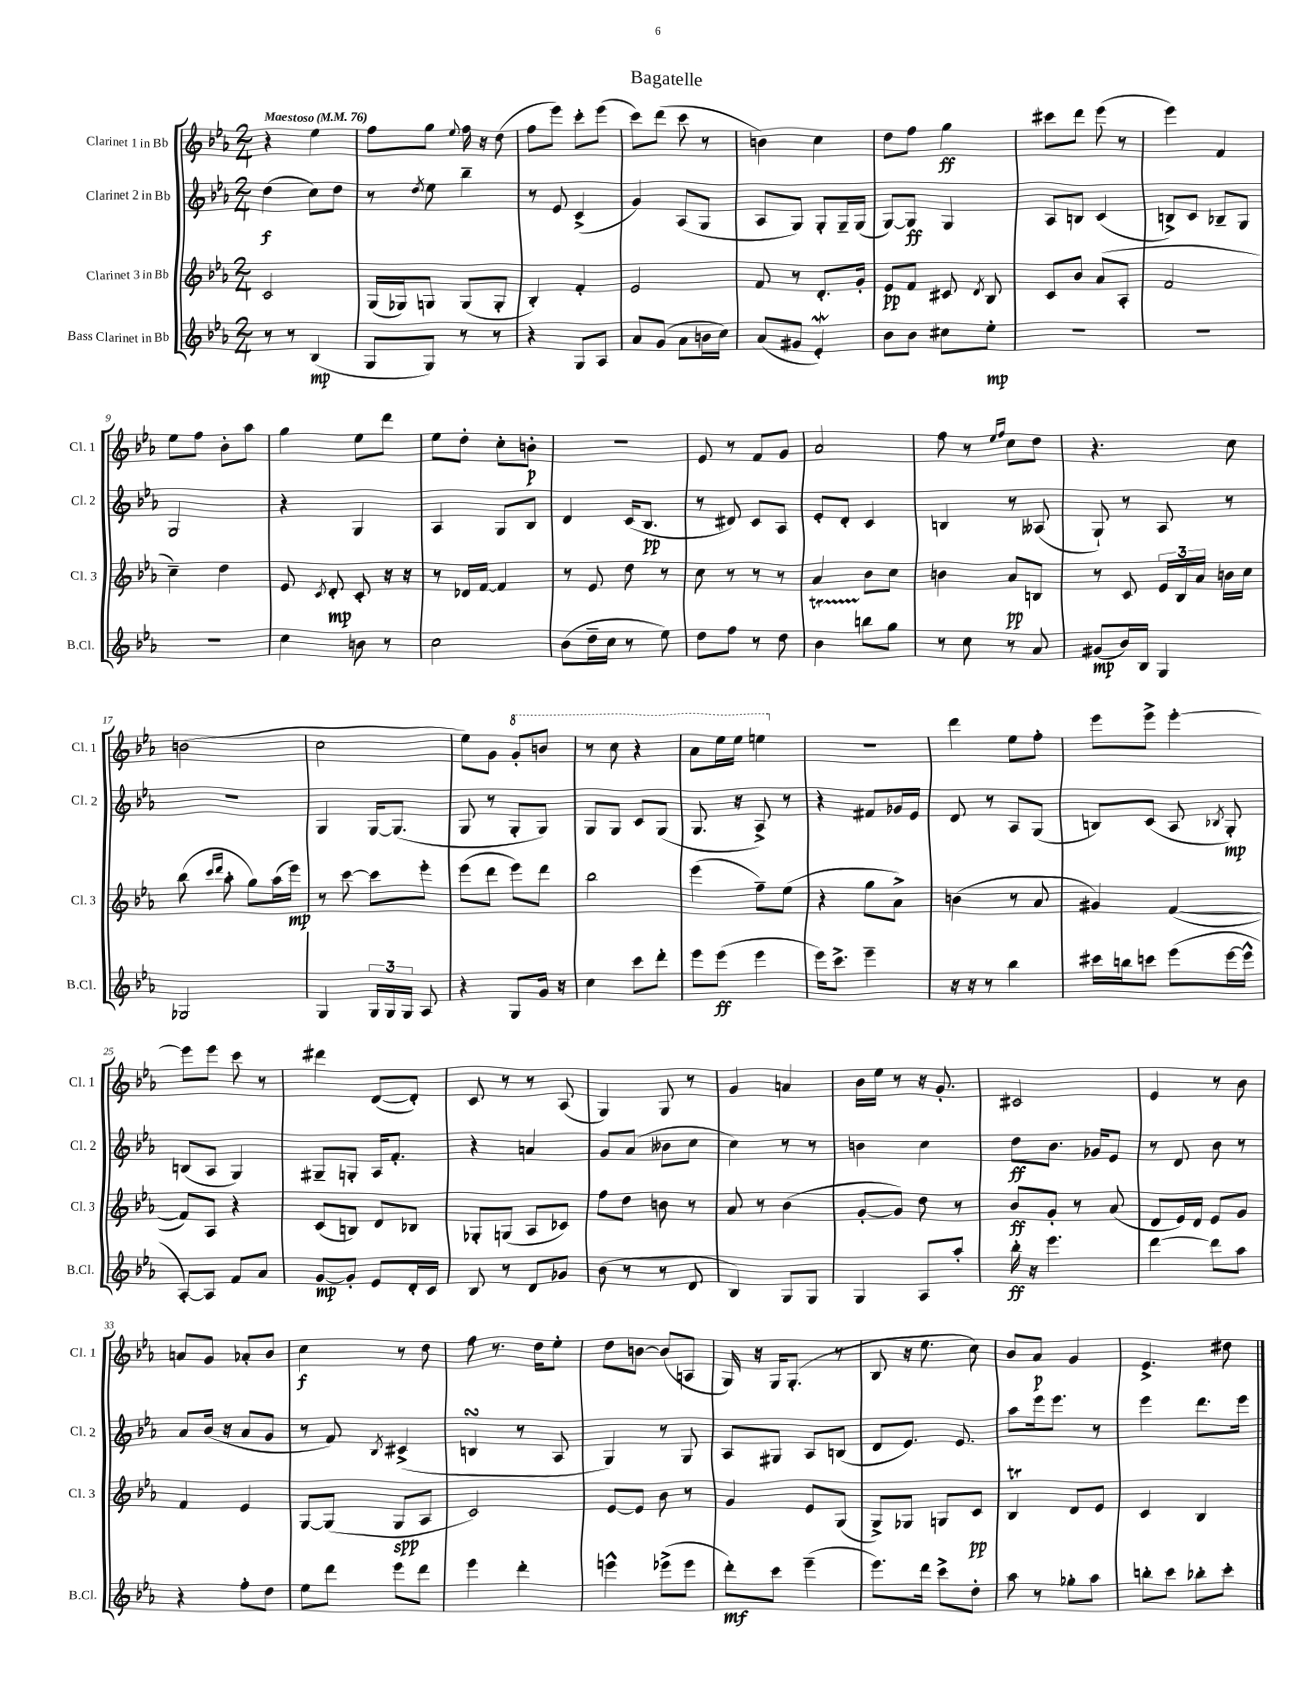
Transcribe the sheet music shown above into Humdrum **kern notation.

**kern	**dynam	**kern	**dynam	**kern	**dynam	**kern	**dynam
*part4	*part4	*part3	*part3	*part2	*part2	*part1	*part1
*staff4	*staff4	*staff3	*staff3	*staff2	*staff2	*staff1	*staff1
*I"Bass Clarinet in Bb	*	*I"Clarinet 3 in Bb	*	*I"Clarinet 2 in Bb	*	*I"Clarinet 1 in Bb	*
*I'B.Cl.	*	*I'Cl. 3	*	*I'Cl. 2	*	*I'Cl. 1	*
*clefG2	*	*clefG2	*	*clefG2	*	*clefG2	*
*k[b-e-a-]	*	*k[b-e-a-]	*	*k[b-e-a-]	*	*k[b-e-a-]	*
*M2/4	*	*M2/4	*	*M2/4	*	*M2/4	*
*MM76	*	*MM76	*	*MM76	*	*MM76	*
=1	=1	=1	=1	=1	=1	=1	=1
!	!	!	!	!	!	!LO:TX:a:B:t=Maestoso	!
8r	.	2c/	.	(4dd\	f	4r	.
8r	.	.	.	.	.	.	.
(4B-/	mp	.	.	8cc\L)	.	4ee-\	.
.	.	.	.	8dd\J	.	.	.
=2	=2	=2	=2	=2	=2	=2	=2
8G/L	.	(16G/LL	.	8r	.	8ff\L	.
.	.	16G-X/J)	.	.	.	.	.
.	.	.	.	8qdd/	.	.	.
8G/J)	.	8Gn/J	.	8ee-\	.	8gg\J	.
.	.	.	.	.	.	8qqee-/	.
8r	.	(8G/L	.	4bb-~\	.	16ff\	.
.	.	.	.	.	.	16r	.
8r	.	8G'/J	.	.	.	(8dd\	.
=3	=3	=3	=3	=3	=3	=3	=3
4r	.	4B-'/)	.	8r	.	8ff\L	.
.	.	.	.	8e-/	.	8eee-\J)	.
8G/L	.	4f'/	.	(4c^/	.	8ccc'\L	.
8A-/J	.	.	.	.	.	(8eee-\J	.
=4	=4	=4	=4	=4	=4	=4	=4
8a-/L	.	2e-/	.	4g/)	.	8ccc\L)	.
(8g/J	.	.	.	.	.	(8ddd\J	.
8a-\L	.	.	.	(8A-/L	.	8ccc\	.
16bn\L	.	.	.	8G/J	.	8r	.
16cc\JJ)	.	.	.	.	.	.	.
=5	=5	=5	=5	=5	=5	=5	=5
(8a-/L	.	8f/	.	8A-/L	.	4bn\)	.
8g#X/J	.	8r	.	8G/J)	.	.	.
4e-w'/)	.	8.d'/L	.	8G'/L	.	4cc\	.
.	.	.	.	16G~/L	.	.	.
.	.	16g'/Jk	.	(16G/JJ	.	.	.
=6	=6	=6	=6	=6	=6	=6	=6
8b-\L	.	8e-/L	pp	[8G/L)	.	8dd\L	.
8b-\J	.	8f/J	.	8G/J]	ff	8ff\J	.
8cc#X\L	.	8c#X/	.	4G/	.	4gg\	ff
.	.	8qd/	.	.	.	.	.
8ee-'\J	mp	8B-/	.	.	.	.	.
=7	=7	=7	=7	=7	=7	=7	=7
2r	.	8c/L	.	8A-/L	.	8ccc#X\L	.
.	.	8b-/J	.	8Bn/J	.	8ddd\J	.
.	.	(8a-/L	.	(4c/	.	(8eee-\	.
.	.	8A-'/J	.	.	.	8r	.
=8	=8	=8	=8	=8	=8	=8	=8
2r	.	2f/	.	8Bn^/L)	.	4eee-\)	.
.	.	.	.	8c/J	.	.	.
.	.	.	.	8B-X~/L	.	4f/	.
.	.	.	.	8G/J	.	.	.
!!LO:LB:g=z
=9	=9	=9	=9	=9	=9	=9	=9
2r	.	4cc~\)	.	2G/	.	8ee-\L	.
.	.	.	.	.	.	8ff\J	.
.	.	4dd\	.	.	.	8b-'\L	.
.	.	.	.	.	.	8aa-\J	.
=10	=10	=10	=10	=10	=10	=10	=10
4cc\	.	8e-/	.	4r	.	4gg\	.
.	.	8qc/	.	.	.	.	.
.	.	8d'/	mp	.	.	.	.
8bn\	.	8c'/	.	4G/	.	8ee-\L	.
8r	.	16r	.	.	.	8ddd\J	.
.	.	16r	.	.	.	.	.
=11	=11	=11	=11	=11	=11	=11	=11
2cc\	.	8r	.	4A-/	.	8ee-\L	.
.	.	16d-X/LL	.	.	.	8dd'\J	.
.	.	[16f/JJ	.	.	.	.	.
.	.	4f/]	.	8G/L	.	8cc'\L	.
.	.	.	.	8B-/J	.	8bn'\J	p
=12	=12	=12	=12	=12	=12	=12	=12
(8b-\L	.	8r	.	4d/	.	2r	.
16dd~\L	.	8e-/	.	.	.	.	.
16cc\JJ	.	.	.	.	.	.	.
8r	.	8dd\	.	(16c/KL	.	.	.
.	.	.	.	8.B-/J	pp	.	.
8ee-\)	.	8r	.	.	.	.	.
=13	=13	=13	=13	=13	=13	=13	=13
8dd\L	.	8cc\	.	8r	.	8e-/	.
8ff\J	.	8r	.	8d#X/)	.	8r	.
8r	.	8r	.	8c/L	.	8f/L	.
8dd\	.	8r	.	8A-/J	.	8g/J	.
=14	=14	=14	=14	=14	=14	=14	=14
4b-T\	.	4a-/	.	8e-'/L	.	2a-/	.
.	.	.	.	8d'/J	.	.	.
8bbn\L	.	8b-\L	.	4c/	.	.	.
8gg\J	.	8cc\J	.	.	.	.	.
=15	=15	=15	=15	=15	=15	=15	=15
8r	.	4bn\	.	4Bn/	.	8ff\	.
8cc\	.	.	.	.	.	8r	.
.	.	.	.	.	.	16qqee-/LL	.
.	.	.	.	.	.	16qqff/JJ	.
8r	.	8a-/L	pp	8r	.	8cc\L	.
8a-/	.	8Bn/J	.	(8A--X/	.	8dd\J	.
=16	=16	=16	=16	=16	=16	=16	=16
(8g#X/L	mp	8r	.	8G`/)	.	4.r	.
16b-/L)	.	8c/	.	8r	.	.	.
16B-/JJ	.	.	.	.	.	.	.
4G/	.	24e-/LL	.	8A-/	.	.	.
.	.	24B-/	.	.	.	.	.
.	.	24a-/JJ	.	.	.	.	.
.	.	16bn\LL	.	8r	.	8cc\	.
.	.	16cc\JJ	.	.	.	.	.
!!LO:LB:g=z
=17	=17	=17	=17	=17	=17	=17	=17
2G-X/	.	(8bb-\	.	2r	.	(2bn\	.
.	.	16qqccc/LL	.	.	.	.	.
.	.	16qqddd/JJ	.	.	.	.	.
.	.	8aa-'\	.	.	.	.	.
.	.	8gg\L)	.	.	.	.	.
.	.	(16aa-\L	.	.	.	.	.
.	.	16eee-\JJ)	mp	.	.	.	.
=18	=18	=18	=18	=18	=18	=18	=18
4G/	.	8r	.	4G/	.	2cc\	.
.	.	[8ccc\	.	.	.	.	.
24G/LL	.	8ccc\L]	.	[16G/KL	.	.	.
24G/	.	.	.	.	.	.	.
.	.	.	.	(8.G/J]	.	.	.
24G/JJ	.	.	.	.	.	.	.
8A-/	.	8eee-'\J	.	.	.	.	.
=19	=19	=19	=19	=19	=19	=19	=19
4r	.	(8eee-\L	.	8G/	.	8ee-\L)	.
.	.	8ddd\J	.	8r	.	8g\J	.
*	*	*	*	*	*	*8va	*
8G/L	.	8eee-\L)	.	8G'/L	.	8gg'/L	.
16g/Jk	.	8ddd\J	.	8G/J)	.	8bbn/J	.
16r	.	.	.	.	.	.	.
=20	=20	=20	=20	=20	=20	=20	=20
4cc\	.	2bb-\	.	8G/L	.	8r	.
.	.	.	.	8G/J	.	8ccc\	.
8ccc\L	.	.	.	8c/L	.	4r	.
8ddd'\J	.	.	.	(8G/J	.	.	.
=21	=21	=21	=21	=21	=21	=21	=21
8eee-\L	.	(4eee-\	.	8.G/	.	8aa-\L	.
(8eee-\J	ff	.	.	.	.	16eee-\L	.
.	.	.	.	16r	.	16eee-\JJ	.
4eee-\	.	8ff~\L)	.	8A-^/)	.	4eeen\	.
.	.	(8ee-\J	.	8r	.	.	.
=22	=22	=22	=22	=22	=22	=22	=22
*	*	*	*	*	*	*X8va	*
16eee-\KL)	.	4r	.	4r	.	2r	.
8.ccc^\J	.	.	.	.	.	.	.
4eee-~\	.	8gg\L	.	8f#X/L	.	.	.
.	.	8a-^\J)	.	16g-X/L	.	.	.
.	.	.	.	16e-/JJ	.	.	.
=23	=23	=23	=23	=23	=23	=23	=23
16r	.	(4bn\	.	8d/	.	4ddd\	.
16r	.	.	.	.	.	.	.
8r	.	.	.	8r	.	.	.
4bb-\	.	8r	.	8A-/L	.	8ee-\L	.
.	.	8a-/	.	(8G/J	.	8ff'\J	.
=24	=24	=24	=24	=24	=24	=24	=24
16ccc#X\LL	.	4g#X/)	.	8Bn/L)	.	8eee-\L	.
16bbn\J	.	.	.	.	.	.	.
8cccn\J	.	.	.	(8c/J	.	8eee-^\J	.
(8eee-\L	.	([4f/	.	8A-/	.	[4eee-'\	.
.	.	.	.	8qB-X/	.	.	.
[16eee-\L	.	.	.	8G'/)	mp	.	.
16eee-^^\JJ]	.	.	.	.	.	.	.
!!LO:LB:g=z
=25	=25	=25	=25	=25	=25	=25	=25
[8A-'/L)	.	8f/L])	.	(8Bn/L	.	8eee-\L]	.
8A-/J]	.	8A-/J	.	8A-/J	.	8eee-\J	.
8f/L	.	4r	.	4G/)	.	8ccc\	.
8a-/J	.	.	.	.	.	8r	.
=26	=26	=26	=26	=26	=26	=26	=26
[8g/L	mp	(8c/L	.	8G#X~/L	.	4ddd#X\	.
8g'/J]	.	8Bn/J)	.	8Gn'/J	.	.	.
8e-/L	.	8d/L	.	16A-/KL	.	([8d/L	.
.	.	.	.	8.f'/J	.	.	.
16d'/L	.	8B-X/J	.	.	.	8d'/J])	.
16c/JJ	.	.	.	.	.	.	.
=27	=27	=27	=27	=27	=27	=27	=27
8B-/	.	8G-X'/L	.	4r	.	8c/	.
8r	.	(8Gn/J	.	.	.	8r	.
8d/L	.	8A-/L	.	4an/	.	8r	.
8g-X/J	.	8c-X/J)	.	.	.	(8A-/	.
=28	=28	=28	=28	=28	=28	=28	=28
(8b-\	.	8ff\L	.	8g/L	.	4G/)	.
8r	.	8dd\J	.	(8a-/J	.	.	.
8r	.	8bn\	.	8b--X\L	.	8G/	.
8d/	.	8r	.	8cc\J	.	8r	.
=29	=29	=29	=29	=29	=29	=29	=29
4B-/)	.	8a-/	.	4cc\)	.	4g/	.
.	.	8r	.	.	.	.	.
8G/L	.	(4b-\	.	8r	.	4an/	.
8G/J	.	.	.	8r	.	.	.
=30	=30	=30	=30	=30	=30	=30	=30
4G/	.	[8g'/L	.	4bn\	.	16b-\LL	.
.	.	.	.	.	.	16ee-\JJ	.
.	.	8g/J])	.	.	.	8r	.
8A-/L	.	8dd\	.	4cc\	.	16r	.
.	.	.	.	.	.	8.g'/	.
8aa-'/J	.	8r	.	.	.	.	.
=31	=31	=31	=31	=31	=31	=31	=31
16bb-'\	ff	8b-/L	ff	8dd\L	ff	2c#X/	.
16r	.	.	.	.	.	.	.
4.eee-\	.	8g'/J	.	8.b-\J	.	.	.
.	.	8r	.	.	.	.	.
.	.	.	.	16g-X/KL	.	.	.
.	.	(8a-/	.	8e-/J	.	.	.
=32	=32	=32	=32	=32	=32	=32	=32
[4ddd\	.	8d/L	.	8r	.	4e-/	.
.	.	16e-/L)	.	8d/	.	.	.
.	.	16d/JJ	.	.	.	.	.
8ddd\L]	.	8e-/L	.	8b-\	.	8r	.
8aa-\J	.	8g/J	.	8r	.	8b-\	.
!!LO:LB:g=z
=33	=33	=33	=33	=33	=33	=33	=33
4r	.	4f/	.	8a-/L	.	8an/L	.
.	.	.	.	(16b-/Jk	.	8g/J	.
.	.	.	.	16r	.	.	.
8ff'\L	.	4e-/	.	8a-/L	.	8a-X'/L	.
8dd\J	.	.	.	8g/J	.	8b-/J	.
=34	=34	=34	=34	=34	=34	=34	=34
8ee-\L	.	[8G/L	.	8r	.	4cc\	f
8ddd\J	.	(8G/J]	.	8f/)	.	.	.
.	.	.	.	8qB-/	.	.	.
8eee-\L	.	8G/L	spp	(4c#X^/	.	8r	.
8ddd\J	.	8A-/J	.	.	.	8dd\	.
=35	=35	=35	=35	=35	=35	=35	=35
4eee-\	.	2c/)	.	4BnsSsS/	.	8ff\	.
.	.	.	.	.	.	8.r	.
4ddd'\	.	.	.	8r	.	.	.
.	.	.	.	.	.	16dd\KL	.
.	.	.	.	8A-/	.	8ee-'\J	.
=36	=36	=36	=36	=36	=36	=36	=36
4eeen^^\	.	[8e-/L	.	4G/)	.	8dd\L	.
.	.	8e-/J]	.	.	.	[8bn\J	.
(8eee-X^\L	.	8b-\	.	8r	.	(8b/L]	.
8eee-\J	.	8r	.	8G/	.	8An/J	.
=37	=37	=37	=37	=37	=37	=37	=37
8ddd'\L)	mf	4g/	.	8A-/L	.	16G/)	.
.	.	.	.	.	.	16r	.
8ccc\J	.	.	.	8G#X/J	.	16G/KL	.
.	.	.	.	.	.	(8.G'/J	.
(4eee-~\	.	8e-/L	.	8A-/L	.	.	.
.	.	(8G/J	.	(8Bn/J	.	8r	.
=38	=38	=38	=38	=38	=38	=38	=38
8.eee-\L)	.	8G^/L)	.	8d/L	.	8B-/	.
.	.	8G-X/J	.	8.e-/J)	.	16r	.
16ddd\Jk	.	.	.	.	.	8.ee-\	.
8ccc^\L	.	8Gn/L	.	.	.	.	.
.	.	.	.	8.e-/	.	.	.
8dd'\J	.	8c/J	pp	.	.	8cc\)	.
=39	=39	=39	=39	=39	=39	=39	=39
8aa-\	.	4B-T/	.	8aa-\L	.	8b-/L	.
8r	.	.	.	16eee-\k	.	8a-/J	p
.	.	.	.	8.eee-\J	.	.	.
8gg-X'\L	.	8d/L	.	.	.	4g/	.
8aa-\J	.	8e-/J	.	8r	.	.	.
=40	=40	=40	=40	=40	=40	=40	=40
8bbn'\L	.	4c/	.	4eee-\	.	4.e-^/	.
8ccc\J	.	.	.	.	.	.	.
8bb-X'\L	.	4B-/	.	8.ddd\L	.	.	.
8ccc'\J	.	.	.	.	.	8dd#X\	.
.	.	.	.	16eee-\Jk	.	.	.
==	==	==	==	==	==	==	==
*-	*-	*-	*-	*-	*-	*-	*-
